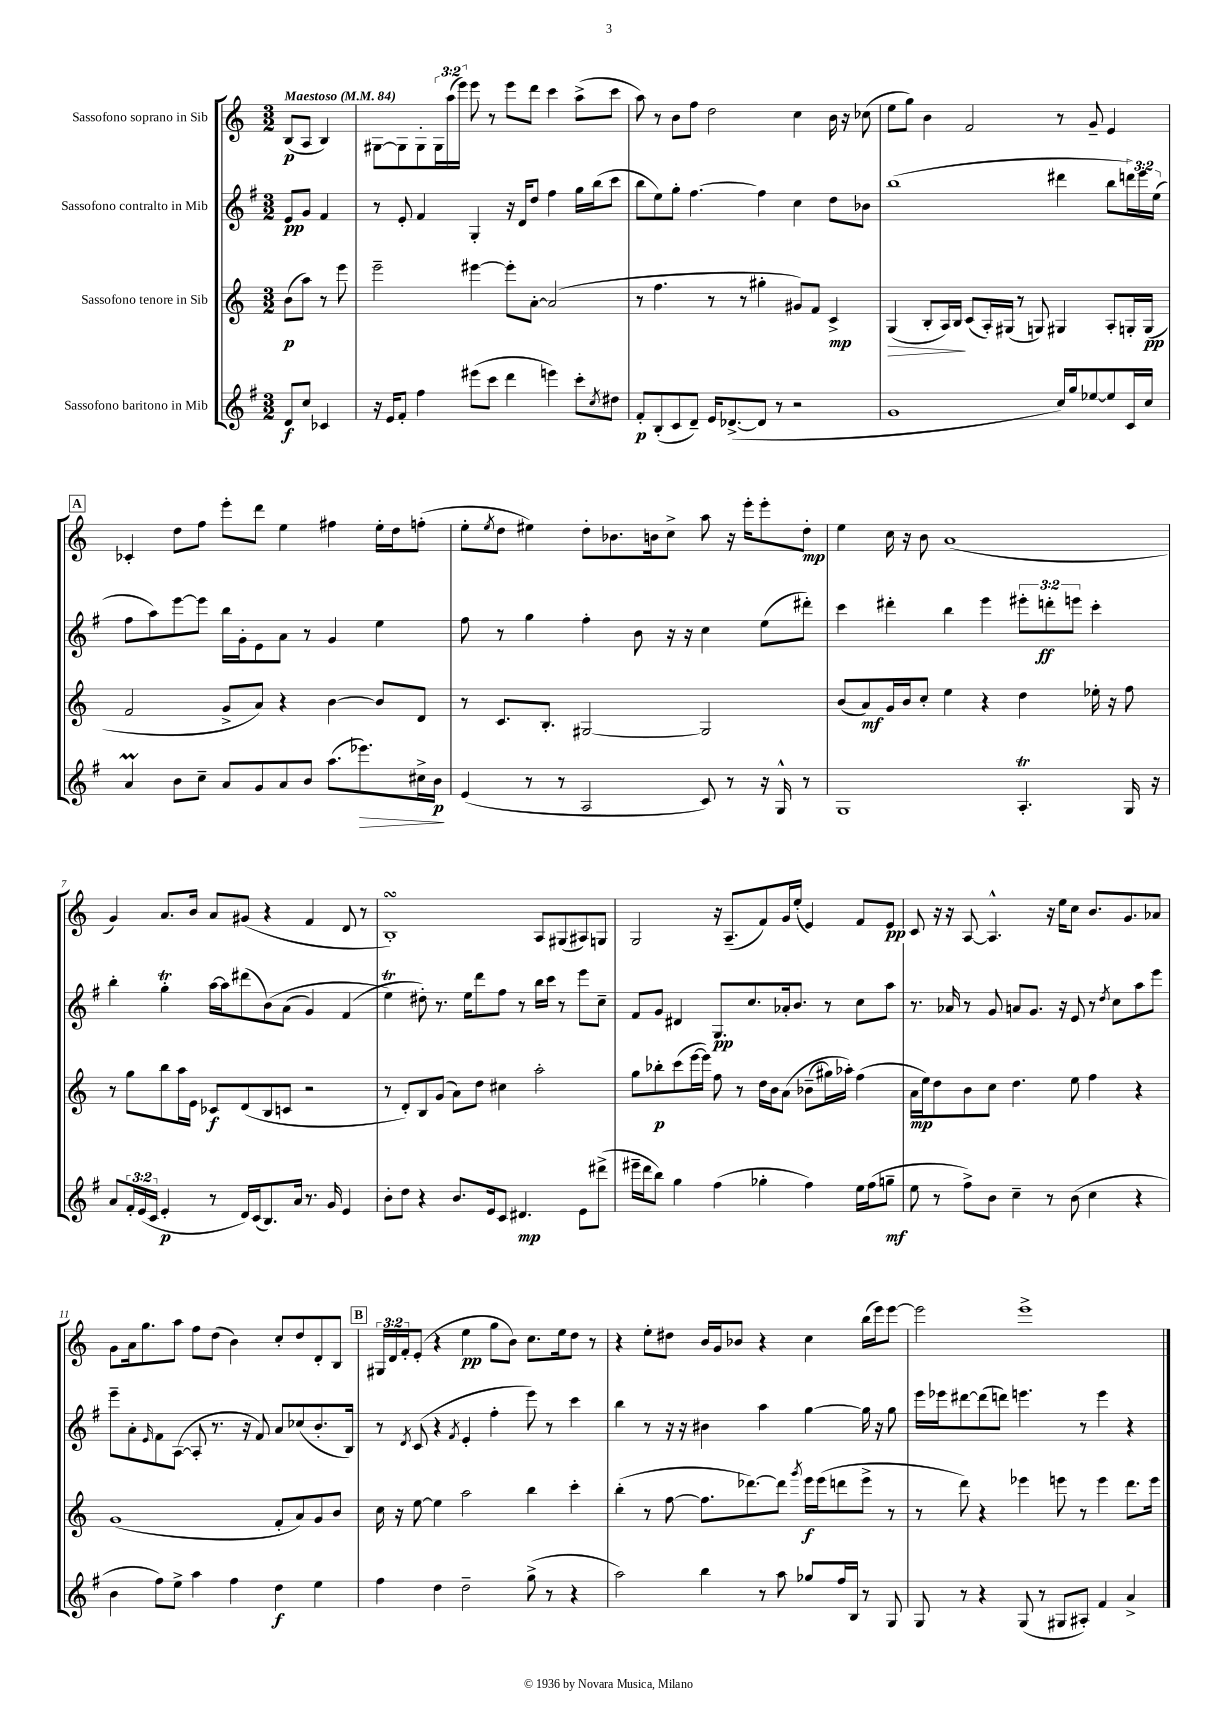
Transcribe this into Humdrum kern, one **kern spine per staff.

**kern	**dynam	**kern	**dynam	**kern	**dynam	**kern	**dynam
*part4	*part4	*part3	*part3	*part2	*part2	*part1	*part1
*staff4	*staff4	*staff3	*staff3	*staff2	*staff2	*staff1	*staff1
*I"Sassofono baritono in Mib	*	*I"Sassofono tenore in Sib	*	*I"Sassofono contralto in Mib	*	*I"Sassofono soprano in Sib	*
*clefG2	*	*clefG2	*	*clefG2	*	*clefG2	*
*k[f#]	*	*k[]	*	*k[f#]	*	*k[]	*
*M3/2	*	*M3/2	*	*M3/2	*	*M3/2	*
*MM84	*	*MM84	*	*MM84	*	*MM84	*
=	=	=	=	=	=	=	=
!	!	!	!	!	!	!LO:TX:a:B:t=Maestoso	!
8d/L	f	(8b\L	p	8e/L	pp	(8B/L	p
8cc/J	.	8aa\J)	.	8g/J	.	8A/J	.
4c-X/	.	8r	.	4f#/	.	4B/)	.
.	.	8eee\	.	.	.	.	.
=1	=1	=1	=1	=1	=1	=1	=1
16r	.	2eee~\	.	8r	.	[8G#X\L	.
16e/KL	.	.	.	.	.	.	.
8f#'/J	.	.	.	8e'/	.	8G#\]	.
4ff#\	.	.	.	4f#/	.	8G#'\	.
.	.	.	.	.	.	24G#\L	.
.	.	.	.	.	.	(24aa\	.
.	.	.	.	.	.	24eee\JJ)	.
(8eee#X\L	.	[4eee#X\	.	4G'/	.	8eee\	.
8ccc\J	.	.	.	.	.	8r	.
4ddd\	.	8eee#'\L]	.	16r	.	8eee\L	.
.	.	.	.	16d/KL	.	.	.
.	.	[8a'\J	.	8dd/J	.	8ddd\J	.
4eeen\)	.	(2a/]	.	4ff#\	.	4ccc\	.
8ccc'\L	.	.	.	16gg\LL	.	(8aa^\L	.
.	.	.	.	(16bb\J	.	.	.
8qcc/	.	.	.	.	.	.	.
8dd#X\J	.	.	.	8ccc\J	.	8ccc\J	.
=2	=2	=2	=2	=2	=2	=2	=2
8f#'/L	p	8r	.	8bb\L	.	8aa\)	.
(8B'/	.	4.ff\	.	8ee\)	.	8r	.
8c/	.	.	.	8gg'\J	.	8b\L	.
8d~/J)	.	.	.	[4.ff#\	.	8ff\J	.
16e/KL	.	8r	.	.	.	2dd\	.
([8.d-X^/	.	.	.	.	.	.	.
.	.	8r	.	.	.	.	.
8d-/J]	.	4gg#X'\	.	4ff#\]	.	.	.
8r	.	.	.	.	.	.	.
2r	.	8g#X/L)	.	4cc\	.	4cc\	.
.	.	8f/J	.	.	.	.	.
.	.	4c^/	mp	8dd\L	.	16b\	.
.	.	.	.	.	.	16r	.
.	.	.	.	8b-X\J	.	(8cc-X\	.
=3	=3	=3	=3	=3	=3	=3	=3
!	!	!	!LO:HP:b	!	!	!	!
1g	.	(4G/	>	(1bb	.	8ee\L	.
.	.	.	.	.	.	8gg\J)	.
.	.	8B'/L	.	.	.	4b\	.
.	.	16A/L)	.	.	.	.	.
.	.	16B/JJ	.	.	.	.	.
.	.	(8c/L	]	.	.	2f/	.
.	.	16A'/L)	.	.	.	.	.
.	.	(16G#X/JJ	.	.	.	.	.
.	.	8r	.	.	.	.	.
.	.	8Gn/)	.	.	.	.	.
16cc/LL)	.	4G#X/	.	4ddd#X\	.	8r	.
16gg/J	.	.	.	.	.	.	.
[8ee-X/	.	.	.	.	.	8g~/	.
8ee-/]	.	8A'/L	.	8bb\L	.	4e/	.
16c/L	.	16Gn'/L	.	24dddn\L)	.	.	.
.	.	.	.	24eee\	.	.	.
16cc/JJ	.	(16G/JJ	pp	.	.	.	.
.	.	.	.	(24ee\JJ	.	.	.
!!LO:LB:g=z
!!LO:REH:place=s1:t=A
=4	=4	=4	=4	=4	=4	=4	=4
4aM/	.	2f/	.	8ff#\L	.	4c-X'/	.
.	.	.	.	8aa\)	.	.	.
8b\L	.	.	.	[8eee\	.	8dd\L	.
8cc~\J	.	.	.	8eee\J]	.	8ff\J	.
8a/L	.	8g^/L	.	16bb\LL	.	8eee'\L	.
.	.	.	.	16g'\J	.	.	.
8g/	.	8a/J)	.	8e\	.	8ddd\J	.
8a/	.	4r	.	8a\J	.	4ee\	.
8b/J	.	.	.	8r	.	.	.
(8.aa\L	.	[4b\	.	4g/	.	4ff#X\	.
!	!LO:HP:b	!	!	!	!	!	!
8.eee-X\)	>	.	.	.	.	.	.
.	.	8b/L]	.	4ee\	.	16ee'\LL	.
.	.	.	.	.	.	16dd\J	.
16cc#X^\L	.	8d/J	.	.	.	(8ffn'\J	.
16b\JJ	p	.	.	.	.	.	.
.	]	.	.	.	.	.	.
=5	=5	=5	=5	=5	=5	=5	=5
(4e/	.	8r	.	8ff#\	.	8ee'\L	.
.	.	.	.	.	.	8qee/	.
.	.	8.c/L	.	8r	.	8dd\J	.
8r	.	.	.	4gg\	.	4ee#X\)	.
.	.	8.B'/J	.	.	.	.	.
8r	.	.	.	.	.	.	.
2A/	.	[2G#X/	.	4ff#'\	.	8dd'\L	.
.	.	.	.	.	.	8.b-X\	.
.	.	.	.	8b\	.	.	.
.	.	.	.	.	.	16bn\k	.
.	.	.	.	16r	.	8cc^\J	.
.	.	.	.	16r	.	.	.
8c/)	.	2G#/]	.	4cc\	.	8aa\	.
8r	.	.	.	.	.	16r	.
.	.	.	.	.	.	16eee'\KL	.
16r	.	.	.	(8ee\L	.	8eee'\	.
16G^^/	.	.	.	.	.	.	.
8r	.	.	.	8ddd#X'\J)	.	8dd'\J	mp
=6	=6	=6	=6	=6	=6	=6	=6
1G	.	(8b/L	.	4ccc\	.	4ee\	.
.	.	8a/)	mf	.	.	.	.
.	.	16g/L	.	4ddd#X'\	.	16cc\	.
.	.	16b/J	.	.	.	16r	.
.	.	8cc'/J	.	.	.	8b\	.
.	.	4ee\	.	4bb\	.	(1a	.
.	.	4r	.	4eee\	.	.	.
4.AT'/	.	4dd\	.	12eee#X'\L	.	.	.
.	.	.	.	12dddn'\	ff	.	.
.	.	.	.	12eeen\J	.	.	.
.	.	16ee-X'\	.	4ccc'\	.	.	.
.	.	16r	.	.	.	.	.
16G/	.	8ff\	.	.	.	.	.
16r	.	.	.	.	.	.	.
!!LO:LB:g=z
=7	=7	=7	=7	=7	=7	=7	=7
8a/L	.	8r	.	4bb'\	.	4g/)	.
24f#'/L	.	8gg\L	.	.	.	.	.
(24e/	.	.	.	.	.	.	.
24c/JJ	.	.	.	.	.	.	.
4e'/	p	8bb\	.	4ggT'\	.	8.a/L	.
.	.	16aa\L	.	.	.	.	.
.	.	16e\JJ	.	.	.	16b/Jk	.
8r	.	8c-X/L	f	[16aa\LL	.	8a/L	.
.	.	.	.	16aa\J]	.	.	.
16d/LL)	.	(8d/	.	(8ddd#X\	.	(8g#X/J	.
(16c/J	.	.	.	.	.	.	.
8.B/)	.	8B/	.	(8b\)	.	4r	.
.	.	8cn/J	.	(8a\J	.	.	.
16a/Jk	.	.	.	.	.	.	.
8.r	.	2r	.	4g/)	.	4f/	.
16g/	.	.	.	.	.	.	.
4e/	.	.	.	(4f#/	.	8d/	.
.	.	.	.	.	.	8r	.
=8	=8	=8	=8	=8	=8	=8	=8
8b'\L	.	8r	.	4eeT\)	.	1BsSsS')	.
8dd\J	.	8d'/L)	.	.	.	.	.
4r	.	8B/	.	8dd#X'\)	.	.	.
.	.	(8g/J	.	8.r	.	.	.
8.b/L	.	8a\L)	.	.	.	.	.
.	.	.	.	16ee\KL	.	.	.
.	.	8dd\J	.	8ddd\	.	.	.
16e/k	.	.	.	.	.	.	.
8c/J	.	4cc#X\	.	8ff#\J	.	.	.
4.d#X/	mp	.	.	8r	.	.	.
.	.	2aa'\	.	16bb\LL	.	8A/L	.
.	.	.	.	16ccc\JJ	.	.	.
.	.	.	.	8r	.	(8G#X/	.
8e\L	.	.	.	8eee\L	.	8A#X/)	.
(8ddd#X^\J	.	.	.	8cc~\J	.	8Gn/J	.
=9	=9	=9	=9	=9	=9	=9	=9
16eee#X~\LL	.	8gg\L	.	8f#/L	.	2G/	.
16ddd\J	.	.	.	.	.	.	.
8bb\J)	.	8bb-X'\	p	8g/J	.	.	.
4gg\	.	(8ccc\	.	4d#X/	.	.	.
.	.	[16eee\L	.	.	.	.	.
.	.	16eee\JJ])	.	.	.	.	.
(4ff#\	.	8ff\	.	8.G/L	pp	16r	.
.	.	.	.	.	.	(8.A~/L	.
.	.	8r	.	.	.	.	.
.	.	.	.	8.cc/	.	.	.
4gg-X'\	.	16dd\LL	.	.	.	8f/)	.
.	.	16b\J	.	.	.	.	.
.	.	(8a\J	.	16a-X'/k	.	16g/L	.
.	.	.	.	8.b/J	.	(16ee'/JJ	.
4ff#\)	.	(8b-X~\L	.	.	.	4e/)	.
.	.	16gg#X\L)	.	8r	.	.	.
.	.	16aa-X'\JJ)	.	.	.	.	.
16ee\LL	.	(4ff\	.	8cc\L	.	8f/L	.
(16ff#\J	.	.	.	.	.	.	.
8ggn~\J	mf	.	.	8aa\J	.	8e/J	pp
=10	=10	=10	=10	=10	=10	=10	=10
8ee\	.	16a\LL	mp	8.r	.	8c/	.
.	.	16ee\J)	.	.	.	.	.
8r	.	8dd\	.	.	.	16r	.
.	.	.	.	16a-X/	.	16r	.
8ff#^\L)	.	8b\	.	8r	.	[8A/	.
8b\J	.	8cc\J	.	8g/	.	4.A^^/]	.
4cc~\	.	4.dd\	.	8an/L	.	.	.
.	.	.	.	8.g/J	.	.	.
8r	.	.	.	.	.	16r	.
.	.	.	.	16r	.	16ee\KL	.
(8b\	.	8ee\	.	8e/	.	8cc\J	.
4cc\	.	4ff\	.	8r	.	8.b/L	.
.	.	.	.	8qdd/	.	.	.
.	.	.	.	8cc\L	.	.	.
.	.	.	.	.	.	8.g/	.
4r	.	4r	.	8aa\	.	.	.
.	.	.	.	8eee\J	.	8a-X/J	.
!!LO:LB:g=z
=11	=11	=11	=11	=11	=11	=11	=11
4b\	.	(1g	.	8eee~\L	.	8g\L	.
.	.	.	.	8a'\	.	16a\k	.
.	.	.	.	.	.	8.gg\	.
.	.	.	.	16qqe/	.	.	.
8ff#\L)	.	.	.	8f#\	.	.	.
8ee^\J	.	.	.	([8A\J	.	8aa\J	.
4aa\	.	.	.	8A'/]	.	8ff\L	.
.	.	.	.	8.r	.	(8dd\J	.
4ff#\	.	.	.	.	.	4b\)	.
.	.	.	.	16r	.	.	.
.	.	.	.	8f#/)	.	.	.
4dd\	f	8f'/L	.	8a/L	.	8cc'/L	.
.	.	8a/)	.	(8cc-X/	.	8dd/	.
4ee\	.	8g/	.	8.b'/	.	8d'/	.
.	.	8b/J	.	.	.	8B/J	.
.	.	.	.	16B/Jk)	.	.	.
!!LO:REH:place=s1:t=B
=12	=12	=12	=12	=12	=12	=12	=12
4ff#\	.	16cc\	.	8r	.	24G#X/LL	.
.	.	.	.	.	.	24d/	.
.	.	16r	.	.	.	.	.
.	.	.	.	.	.	24f'/J	.
.	.	.	.	8qd/	.	.	.
.	.	[8ee\	.	(8c/	.	(8e'/J	.
4dd\	.	4ee\]	.	4r	.	4r	.
.	.	.	.	8qf#/	.	.	.
2dd~\	.	2aa\	.	4e'/	.	4ee\	pp
.	.	.	.	4ff#'\	.	8gg\L	.
.	.	.	.	.	.	8b\J)	.
(8gg^\	.	4bb\	.	8eee\)	.	8.cc\L	.
8r	.	.	.	8r	.	.	.
.	.	.	.	.	.	16ee\k	.
4r	.	4ccc'\	.	4ccc\	.	8dd\J	.
.	.	.	.	.	.	8r	.
=13	=13	=13	=13	=13	=13	=13	=13
2aa\)	.	(4bb'\	.	4bb\	.	4r	.
.	.	8r	.	8r	.	8ee'\L	.
.	.	[8ff\	.	16r	.	8dd#X\J	.
.	.	.	.	16r	.	.	.
4bb\	.	8.ff\L]	.	4b#X\	.	16b/LL	.
.	.	.	.	.	.	16g/J	.
.	.	.	.	.	.	8b-X/J	.
.	.	[8.ddd-X\)	.	.	.	.	.
8r	.	.	.	4aa\	.	4r	.
8aa\	.	8ddd-\J]	.	.	.	.	.
.	.	8qggg/	.	.	.	.	.
8gg-X/L	.	16eee\LL	f	[4gg\	.	4cc\	.
.	.	(16eee\J	.	.	.	.	.
16ff#/L	.	8dddn\	.	.	.	.	.
16B/JJ	.	.	.	.	.	.	.
8r	.	8eee^\J	.	16gg\]	.	(16bb\LL	.
.	.	.	.	16r	.	16eee\J)	.
8G/	.	8r	.	8gg\	.	[8eee\J	.
=14	=14	=14	=14	=14	=14	=14	=14
8G/	.	8r	.	16eee\LL	.	2eee\]	.
.	.	.	.	16eee-X\J	.	.	.
8r	.	8ddd\)	.	[8ddd#X\	.	.	.
4r	.	4r	.	(8ddd#\]	.	.	.
.	.	.	.	8dddn\J)	.	.	.
(8G/	.	4eee-X\	.	4.eeen\	.	1eee^	.
8r	.	.	.	.	.	.	.
8G#X/L	.	8eeen\	.	.	.	.	.
8A#X'/J)	.	8r	.	8r	.	.	.
4f#/	.	4eee\	.	4eee\	.	.	.
4a^/	.	8.ddd\L	.	4r	.	.	.
.	.	16eee\Jk	.	.	.	.	.
==	==	==	==	==	==	==	==
*-	*-	*-	*-	*-	*-	*-	*-
